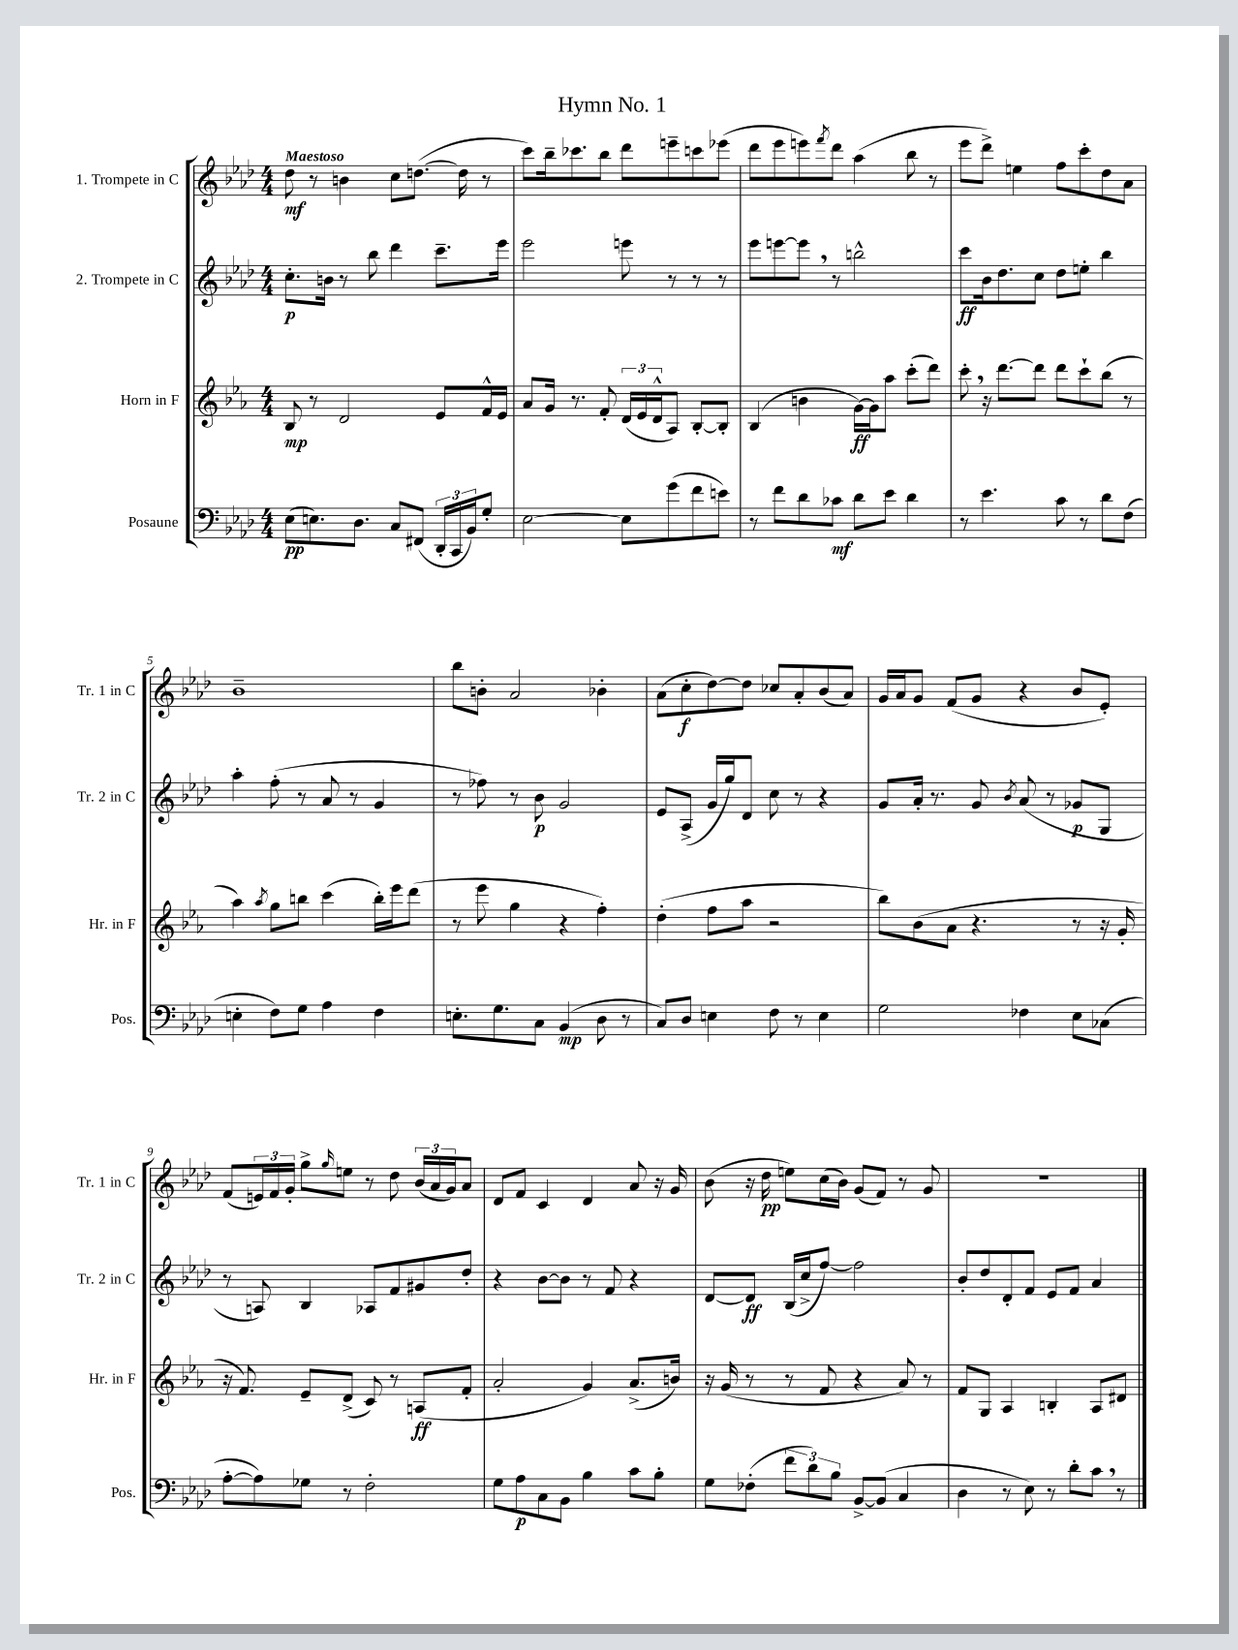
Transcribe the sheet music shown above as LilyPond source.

\header { title = "Hymn No. 1" }
<<
\new StaffGroup <<
\new Staff = "s0" \with { instrumentName = "1. Trompete in C" shortInstrumentName = "Tr. 1 in C" } {
    \clef treble \key aes \major \numericTimeSignature \time 4/4 \tempo "Maestoso"
    des''8\mf r8 b'4 c''8 d''8.~( d''16 r8 |
    c'''8) bes''16-- ces'''8. bes''8 des'''8 e'''8-- c'''8 ees'''8( |
    des'''8 ees'''8 e'''8) \acciaccatura { f'''8 } des'''8 aes''4( bes''8 r8 |
    ees'''8 des'''8->) e''4 f''8 c'''8-. des''8 aes'8 |
    bes'1-- |
    bes''8 b'8-. aes'2 bes'4-. |
    aes'8( c''8-.\f des''8~) des''8 ces''8 aes'8-. bes'8( aes'8) |
    g'16 aes'16 g'8 f'8( g'8 r4 bes'8 ees'8-.) |
    f'8( \tuplet 3/2 { e'16) f'16 g'16-. } g''8-> \grace { g''16 } e''8 r8 des''8 \tuplet 3/2 { bes'16( aes'16 g'16) } aes'8 |
    des'8 f'8 c'4 des'4 aes'8 r16 g'16 |
    bes'8( r16 des''16\pp e''8) c''16( bes'16) g'8( f'8) r8 g'8 |
    R1 \bar "|." |
}
\new Staff = "s1" \with { instrumentName = "2. Trompete in C" shortInstrumentName = "Tr. 2 in C" } {
    \clef treble \key aes \major \numericTimeSignature \time 4/4
    c''8.-.\p b'16 r8 bes''8 des'''4 c'''8.-- ees'''16 |
    ees'''2 e'''8 r8 r8 r8 |
    ees'''8 e'''8~ e'''8 \breathe r8 b''2-^ |
    c'''8\ff bes'16 des''8. c''8 des''8 e''8-. bes''4 |
    aes''4-. f''8-.( r8 aes'8 r8 g'4 |
    r8 fes''8) r8 bes'8\p g'2 |
    ees'8 aes8->( g'16 g''16) des'8 c''8 r8 r4 |
    g'8 aes'16-. r8. g'8 \acciaccatura { bes'8 } aes'8( r8 ges'8\p g8 |
    r8 a8) bes4 aes8 f'8 gis'8 des''8-. |
    r4 bes'8~ bes'8 r8 f'8 r4 |
    des'8~ des'8\ff bes16( c''16-> f''8~) f''2 |
    bes'8-. des''8 des'8-. f'8 ees'8 f'8 aes'4 \bar "|." |
}
\new Staff = "s2" \with { instrumentName = "Horn in F" shortInstrumentName = "Hr. in F" } {
    \clef treble \key ees \major \numericTimeSignature \time 4/4
    bes8\mp r8 d'2 ees'8 f'16-^ ees'16 |
    aes'8 g'16 r8. f'8-. \tuplet 3/2 { d'16( ees'16 d'16-^ } aes8) bes8~-. bes8-. |
    bes4( b'4 g'16~\ff) g'16 aes''8 c'''8-.( d'''8) |
    c'''8-. \breathe r16 d'''8.~ d'''8 d'''8 c'''8-! bes''8( r8 |
    aes''4) \acciaccatura { aes''8 } g''8 b''8 c'''4( b''16-.) ees'''16 d'''8( |
    r8 ees'''8 g''4 r4 f''4-.) |
    d''4-.( f''8 aes''8 r2 |
    bes''8) bes'8( aes'8 r4. r8 r16 g'16-. |
    r16 f'8.) ees'8-- d'8->( c'8) r8 a8\ff( f'8-. |
    aes'2-. g'4) aes'8.->( b'16) |
    r16 g'16( r8 r8 f'8 r4 aes'8) r8 |
    f'8 g8 aes4 b4-. aes8 dis'8 \bar "|." |
}
\new Staff = "s3" \with { instrumentName = "Posaune" shortInstrumentName = "Pos." } {
    \clef bass \key aes \major \numericTimeSignature \time 4/4
    ees8\pp( e8.) des8. c8 fis,8( \tuplet 3/2 { des,16-. c,16 bes,16) } g8-. |
    ees2~ ees8 g'8( f'8 e'8) |
    r8 f'8 des'8 ces'8\mf des'8 ees'8 des'4 |
    r8 ees'4. c'8 r8 des'8 f8( |
    e4-. f8) g8 aes4 f4 |
    e8.-. g8. c8 bes,4\mp( des8 r8 |
    c8) des8 e4 f8 r8 e4 |
    g2 fes4 ees8 ces8( |
    aes8~-. aes8) ges8 r8 f2-. |
    g8 aes8\p c8 bes,8 bes4 c'8 bes8-. |
    g8 fes8-.( \tuplet 3/2 { f'8 des'8) bes8 } bes,8~-> bes,8( c4 |
    des4 r8 ees8) r8 des'8-. c'8 \breathe r8 \bar "|." |
}
>>
>>
